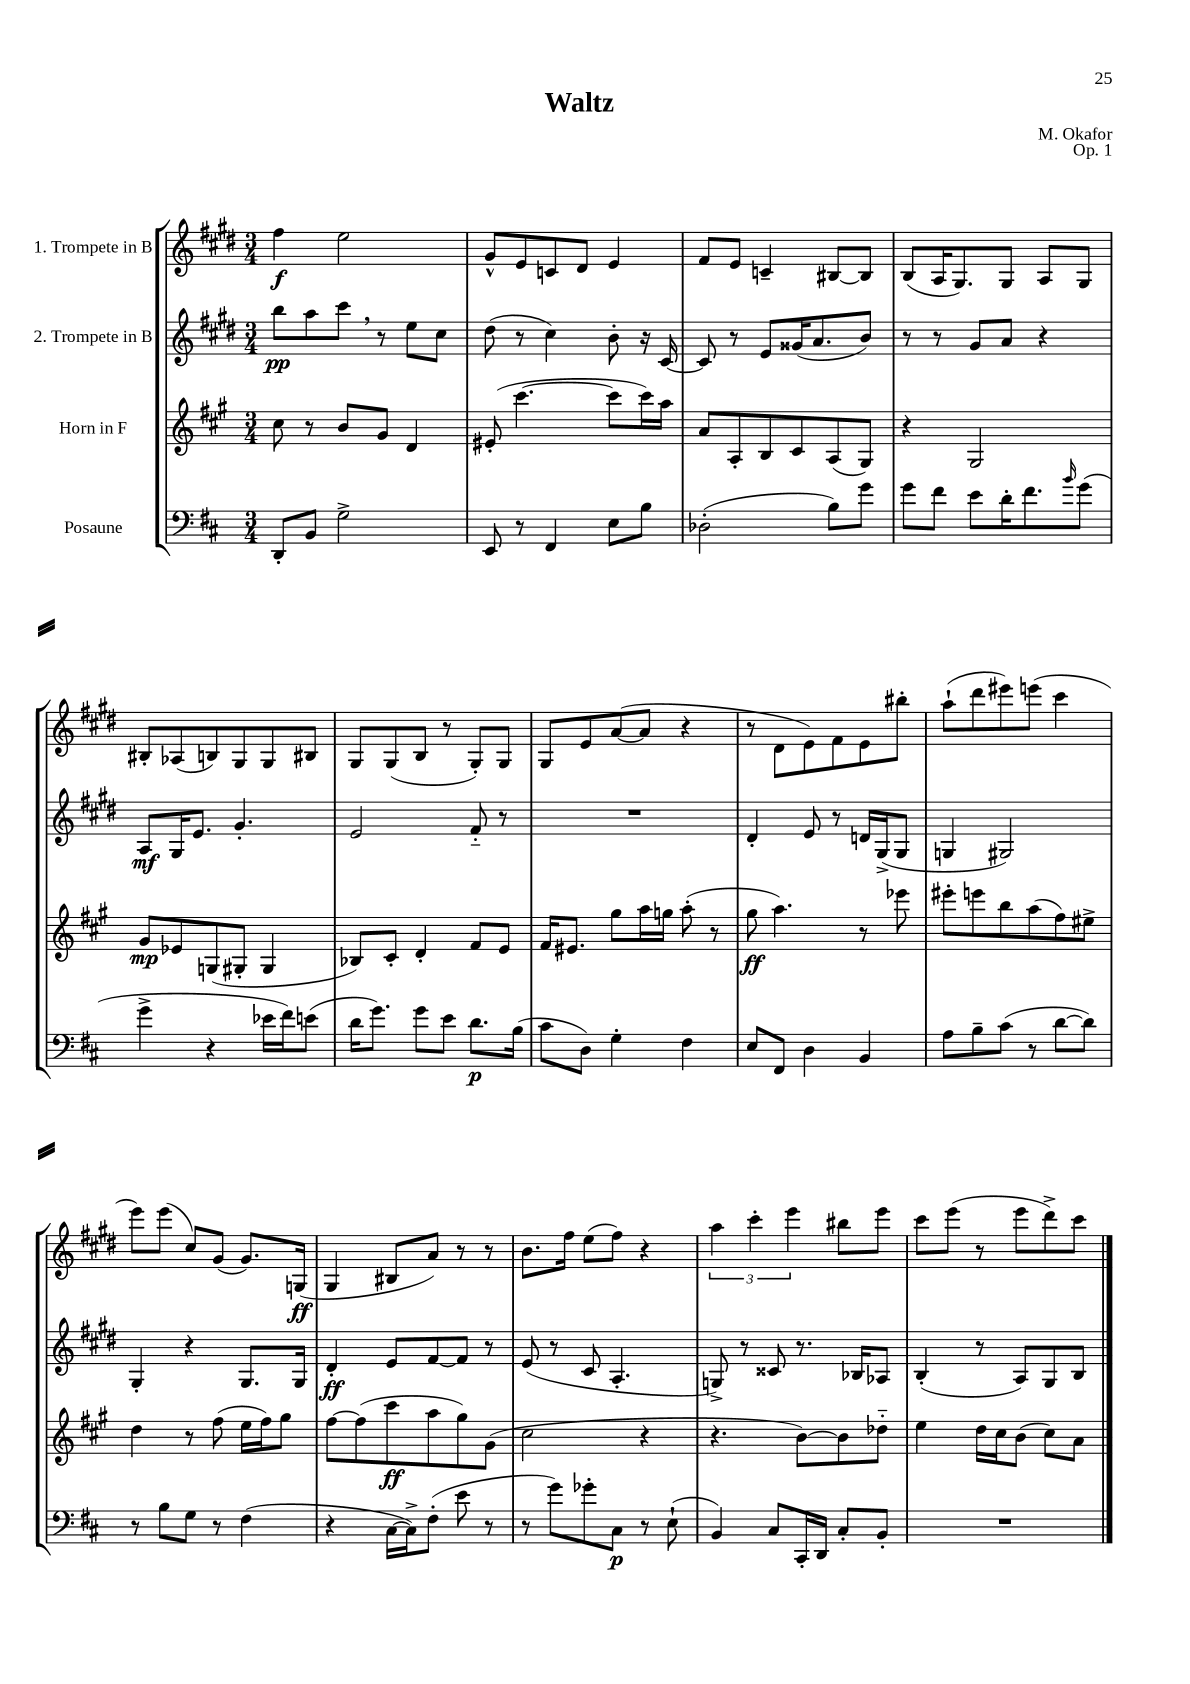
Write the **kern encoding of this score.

**kern	**dynam	**kern	**dynam	**kern	**dynam	**kern	**dynam
*part4	*part4	*part3	*part3	*part2	*part2	*part1	*part1
*staff4	*staff4	*staff3	*staff3	*staff2	*staff2	*staff1	*staff1
*I"Posaune	*	*I"Horn in F	*	*I"2. Trompete in B	*	*I"1. Trompete in B	*
*clefF4	*	*clefG2	*	*clefG2	*	*clefG2	*
*k[f#c#]	*	*k[f#c#g#]	*	*k[f#c#g#d#]	*	*k[f#c#g#d#]	*
*M3/4	*	*M3/4	*	*M3/4	*	*M3/4	*
=1	=1	=1	=1	=1	=1	=1	=1
8DD'/L	.	8cc#\	.	8bb\L	pp	4ff#\	f
8BB/J	.	8r	.	8aa\	.	.	.
2G^\	.	8b/L	.	8ccc#,\J	.	2ee\	.
.	.	8g#/J	.	8r	.	.	.
.	.	4d/	.	8ee\L	.	.	.
.	.	.	.	8cc#\J	.	.	.
=2	=2	=2	=2	=2	=2	=2	=2
8EE/	.	(8e#X'/	.	(8dd#\	.	8g#^^/L	.
8r	.	[4.ccc#\	.	8r	.	8e/	.
4FF#/	.	.	.	4cc#\)	.	8cn/	.
.	.	.	.	.	.	8d#/J	.
8E\L	.	8ccc#\L]	.	8b'\	.	4e/	.
8B\J	.	16ccc#\L)	.	16r	.	.	.
.	.	16aa\JJ	.	[16c#/	.	.	.
=3	=3	=3	=3	=3	=3	=3	=3
(2D-X'\	.	8a/L	.	8c#/]	.	8f#/L	.
.	.	8A'/	.	8r	.	8e/J	.
.	.	8B/	.	8e/L	.	4cn~/	.
.	.	8c#/	.	(16g##X/K	.	.	.
.	.	.	.	8.a/	.	.	.
8B\L)	.	(8A/	.	.	.	[8B#X/L	.
8g\J	.	8G#/J)	.	8b/J)	.	8B#/J]	.
=4	=4	=4	=4	=4	=4	=4	=4
8g\L	.	4r	.	8r	.	(8B/L	.
8f#\J	.	.	.	8r	.	16A/K	.
.	.	.	.	.	.	8.G#/)	.
8e\L	.	2G#/	.	8g#/L	.	.	.
16d'\K	.	.	.	8a/J	.	8G#/J	.
8.f#\	.	.	.	.	.	.	.
.	.	.	.	4r	.	8A/L	.
16qqb/	.	.	.	.	.	.	.
(8g\J	.	.	.	.	.	8G#/J	.
!!LO:LB:g=z
=5	=5	=5	=5	=5	=5	=5	=5
4g^\	.	8g#/L	mp	8A/L	mf	8B#X'/L	.
.	.	8e-X/	.	16G#/K	.	(8A-X/	.
.	.	.	.	8.e/J	.	.	.
4r	.	(8Gn/	.	.	.	8Bn/)	.
.	.	8G#X'/J	.	4.g#'/	.	8G#/	.
16e-X\LL	.	4G#/	.	.	.	8G#/	.
16f#\J)	.	.	.	.	.	.	.
(8en\J	.	.	.	.	.	8B#X/J	.
=6	=6	=6	=6	=6	=6	=6	=6
16d\KL	.	8B-X/L)	.	2e/	.	8G#/L	.
8.g\J)	.	.	.	.	.	.	.
.	.	8c#'/J	.	.	.	(8G#/	.
8g\L	.	4d'/	.	.	.	8B/J	.
8e\J	.	.	.	.	.	8r	.
8.d\L	p	8f#/L	.	8f#/	.	8G#'/L)	.
.	.	8e/J	.	8r	.	8G#/J	.
(16B\Jk	.	.	.	.	.	.	.
=7	=7	=7	=7	=7	=7	=7	=7
8c#\L	.	16f#/KL	.	2.r	.	8G#/L	.
.	.	8.e#X/J	.	.	.	.	.
8D\J)	.	.	.	.	.	8e/	.
4G'\	.	8gg#\L	.	.	.	([8a/	.
.	.	16aa\L	.	.	.	8a/J]	.
.	.	16ggn\JJ	.	.	.	.	.
4F#\	.	(8aa'\	.	.	.	4r	.
.	.	8r	.	.	.	.	.
=8	=8	=8	=8	=8	=8	=8	=8
8E/L	.	8gg#\	ff	4d#'/	.	8r	.
8FF#/J	.	4.aa\)	.	.	.	8d#\L	.
4D\	.	.	.	8e/	.	8e\)	.
.	.	.	.	8r	.	8f#\	.
4BB/	.	8r	.	16dn/LL	.	8e\	.
.	.	.	.	(16G#^/J	.	.	.
.	.	8eee-X\	.	8G#/J	.	8bb#X'\J	.
=9	=9	=9	=9	=9	=9	=9	=9
8A\L	.	8eee#X'\L	.	4Gn/	.	(8aa`\L	.
8B~\	.	8eeen\	.	.	.	8ddd#\	.
(8c#\J	.	8bb\	.	2G#X/)	.	8eee#X\)	.
8r	.	(8aa\	.	.	.	(8eeen\J	.
[8d\L	.	8ff#\)	.	.	.	4ccc#\	.
8d\J])	.	8ee#X^\J	.	.	.	.	.
!!LO:LB:g=z
=10	=10	=10	=10	=10	=10	=10	=10
8r	.	4dd\	.	4G#'/	.	8eee\L)	.
8B\L	.	.	.	.	.	(8eee\J	.
8G\J	.	8r	.	4r	.	8cc#/L)	.
8r	.	(8ff#\	.	.	.	(8g#/J	.
(4F#\	.	16ee\LL	.	8.G#/L	.	8.g#/L)	.
.	.	16ff#\J)	.	.	.	.	.
.	.	8gg#\J	.	.	.	.	.
.	.	.	.	16G#/Jk	.	(16Gn/Jk	ff
=11	=11	=11	=11	=11	=11	=11	=11
4r	.	[8ff#\L	.	4d#'/	ff	4G#/	.
.	.	(8ff#\]	.	.	.	.	.
[16C#\LL	.	8ccc#\	ff	8e/L	.	8B#X/L	.
16C#^\J])	.	.	.	.	.	.	.
(8F#'\J	.	8aa\	.	[8f#/	.	8a/J)	.
8e\	.	8gg#\)	.	8f#/J]	.	8r	.
8r	.	(8g#\J	.	8r	.	8r	.
=12	=12	=12	=12	=12	=12	=12	=12
8r	.	2cc#\	.	(8e/	.	8.b\L	.
8g\L)	.	.	.	8r	.	.	.
.	.	.	.	.	.	16ff#\Jk	.
8g-X'\	.	.	.	8c#/	.	(8ee\L	.
8C#\J	p	.	.	4.A'/	.	8ff#\J)	.
8r	.	4r	.	.	.	4r	.
(8E`\	.	.	.	.	.	.	.
=13	=13	=13	=13	=13	=13	=13	=13
4BB/)	.	4.r	.	8Gn^/)	.	6aa\	.
.	.	.	.	8r	.	.	.
.	.	.	.	.	.	6ccc#'\	.
8C#/L	.	.	.	8c##X/	.	.	.
.	.	.	.	.	.	6eee\	.
16CC#'/L	.	[8b\L)	.	8.r	.	.	.
16DD/JJ	.	.	.	.	.	.	.
8C#'/L	.	8b\]	.	.	.	8bb#X\L	.
.	.	.	.	16B-X/KL	.	.	.
8BB'/J	.	8dd-X\J	.	8A-X/J	.	8eee\J	.
=14	=14	=14	=14	=14	=14	=14	=14
2.r	.	4ee\	.	(4B'/	.	8ccc#\L	.
.	.	.	.	.	.	(8eee\J	.
.	.	16dd\LL	.	8r	.	8r	.
.	.	16cc#\J	.	.	.	.	.
.	.	(8b\J	.	8A/L)	.	8eee\L	.
.	.	8cc#\L)	.	8G#/	.	8ddd#^\)	.
.	.	8a\J	.	8B/J	.	8ccc#\J	.
==	==	==	==	==	==	==	==
*-	*-	*-	*-	*-	*-	*-	*-
